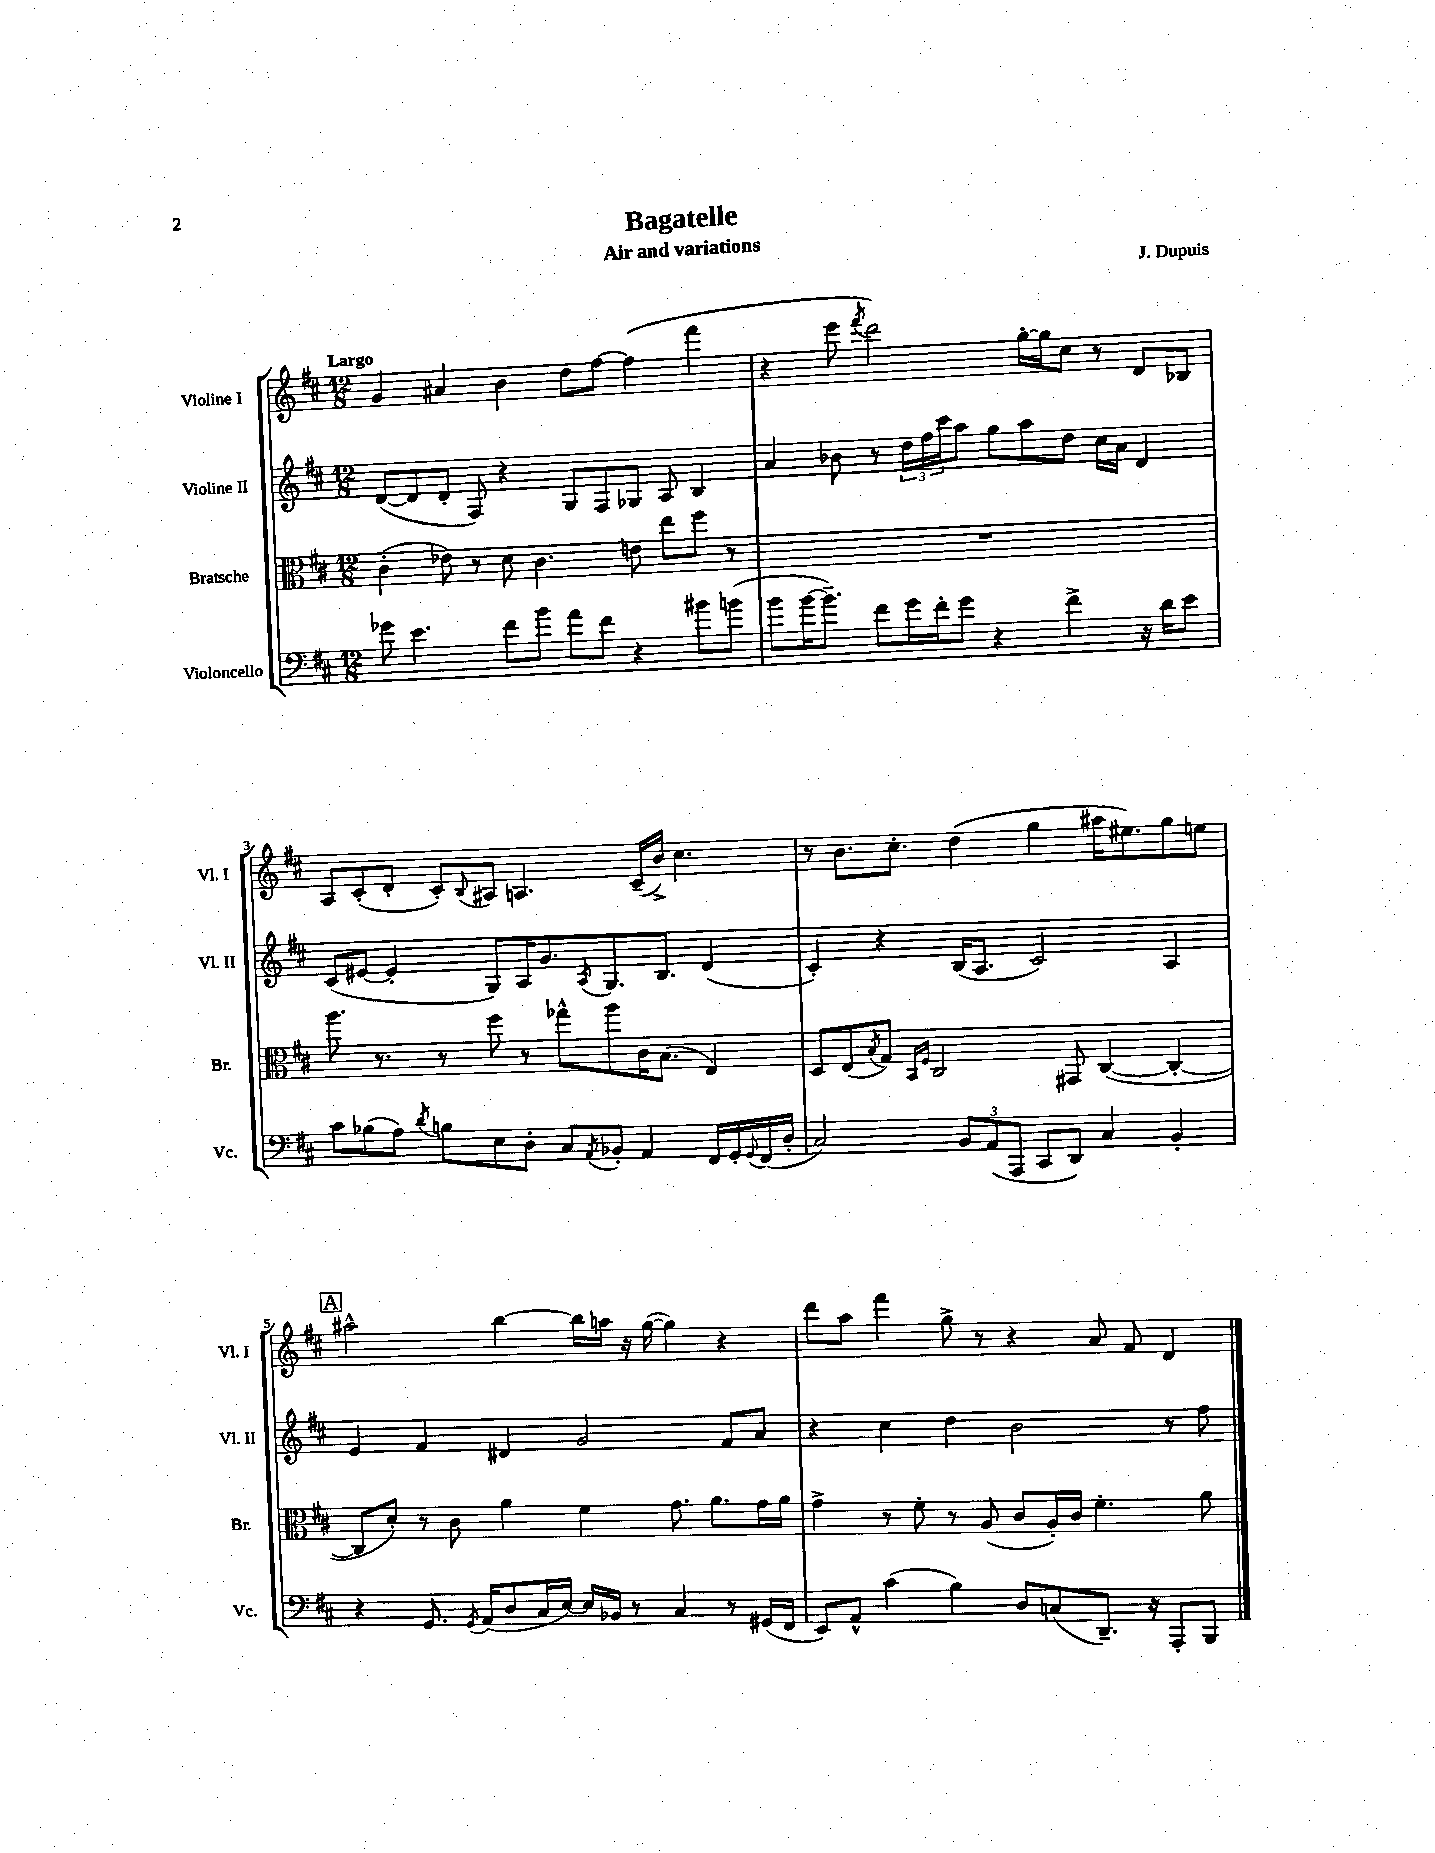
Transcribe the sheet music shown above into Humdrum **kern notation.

**kern	**kern	**kern	**kern
*staff4	*staff3	*staff2	*staff1
*clefF4	*clefC3	*clefG2	*clefG2
*k[f#c#]	*k[f#c#]	*k[f#c#]	*k[f#c#]
*M12/8	*M12/8	*M12/8	*M12/8
8g-	(4c#'	([8d	4g
4.e	.	8d]	.
.	8e-)	8d'	4a#
.	8r	8F#)	.
8f#	8d	4r	4b
8b	4.c#	.	.
8a	.	8G	8dd
8f#	.	8F#	[8ff#
4r	8e	8G-	(4ff#]
.	8ee	8A	.
8b#	8ff#	4B	4fff#
(8b	8r	.	.
=	=	=	=
8b	1.r	4a	4r
[16b	.	.	.
8.b~])	.	.	.
.	.	8b-	8eee
.	.	.	8qfff#
8f#	.	8r	2ddd)
16g	.	24dd	.
.	.	24ff#	.
16f#'	.	.	.
.	.	24ccc#	.
8g	.	8aa	.
4r	.	8gg	.
.	.	8aa	[16gg'
.	.	.	16gg]
4f#^	.	8dd	8cc#
.	.	16cc#	8r
.	.	16a	.
16r	.	4d	8d
16d	.	.	.
8e	.	.	8B-
=	=	=	=
8c#	8.aa	(8c#	8A
(8B-	.	[8e#	(8c#'
.	8.r	.	.
8A)	.	4e#']	8d'
8qd	.	.	.
8B	8r	.	8c#')
.	.	.	8qqB
8E	8ff#	8G)	8A#
8D'	8r	16A	4.A
.	.	8.g	.
8C#	8gg-^^	.	.
8qAA	.	8qA	.
8BB-'	8aa	8.G	.
4AA	16c#	.	(16c#~
.	(8.B	8.B	16b^)
.	.	.	4.cc#
16FF#	4E)	(4d	.
16GG'	.	.	.
8qqGG	.	.	.
(16FF#	.	.	.
16D'	.	.	.
=	=	=	=
2C#)	8D	4c#')	8r
.	(8E	.	8.b
.	8qB	.	.
.	8G)	4r	.
.	.	.	8.cc#'
.	16qqBB	.	.
.	16qqF#	.	.
.	2C#	.	.
12BB	.	(16B	(4dd
.	.	8.A	.
(12AA	.	.	.
12AAA	.	.	.
8CC#	.	2c#)	4gg
8DD)	8GG#	.	.
4C#	([4C#	.	16aa#
.	.	.	8.ee#)
4BB'	4C#'_	4A	8gg
.	.	.	8ee
=	=	=	=
4r	8C#]	4e	2aa#^^
.	8d')	.	.
8.GG	8r	4f#	.
.	8c#	.	.
8qGG	.	.	.
(16AA	.	.	.
8D	4a	4d#	[4bb
16C#	.	.	.
[16E)	.	.	.
16E]	4f#	2g	16bb]
16BB-	.	.	16aa
8r	.	.	16r
.	.	.	([16gg
4C#	8.g	.	4gg])
.	8.a	.	.
8r	.	8f#	4r
(16GG#	16g	8a	.
16FF#	16a	.	.
=	=	=	=
8EE)	4g^	4r	8ddd
8AA^^	.	.	8aa
(4c#	8r	4cc#	4fff#
.	8f#'	.	.
4B)	8r	4dd	8gg^
.	(8A	.	8r
8D	8c#	2b	4r
(8C	16A')	.	.
.	16c#	.	.
8.DD~)	4.f#'	.	8a
.	.	.	8f#
16r	.	.	.
8AAA'	.	8r	4d
8BBB	8a	8ff#	.
==	==	==	==
*-	*-	*-	*-
